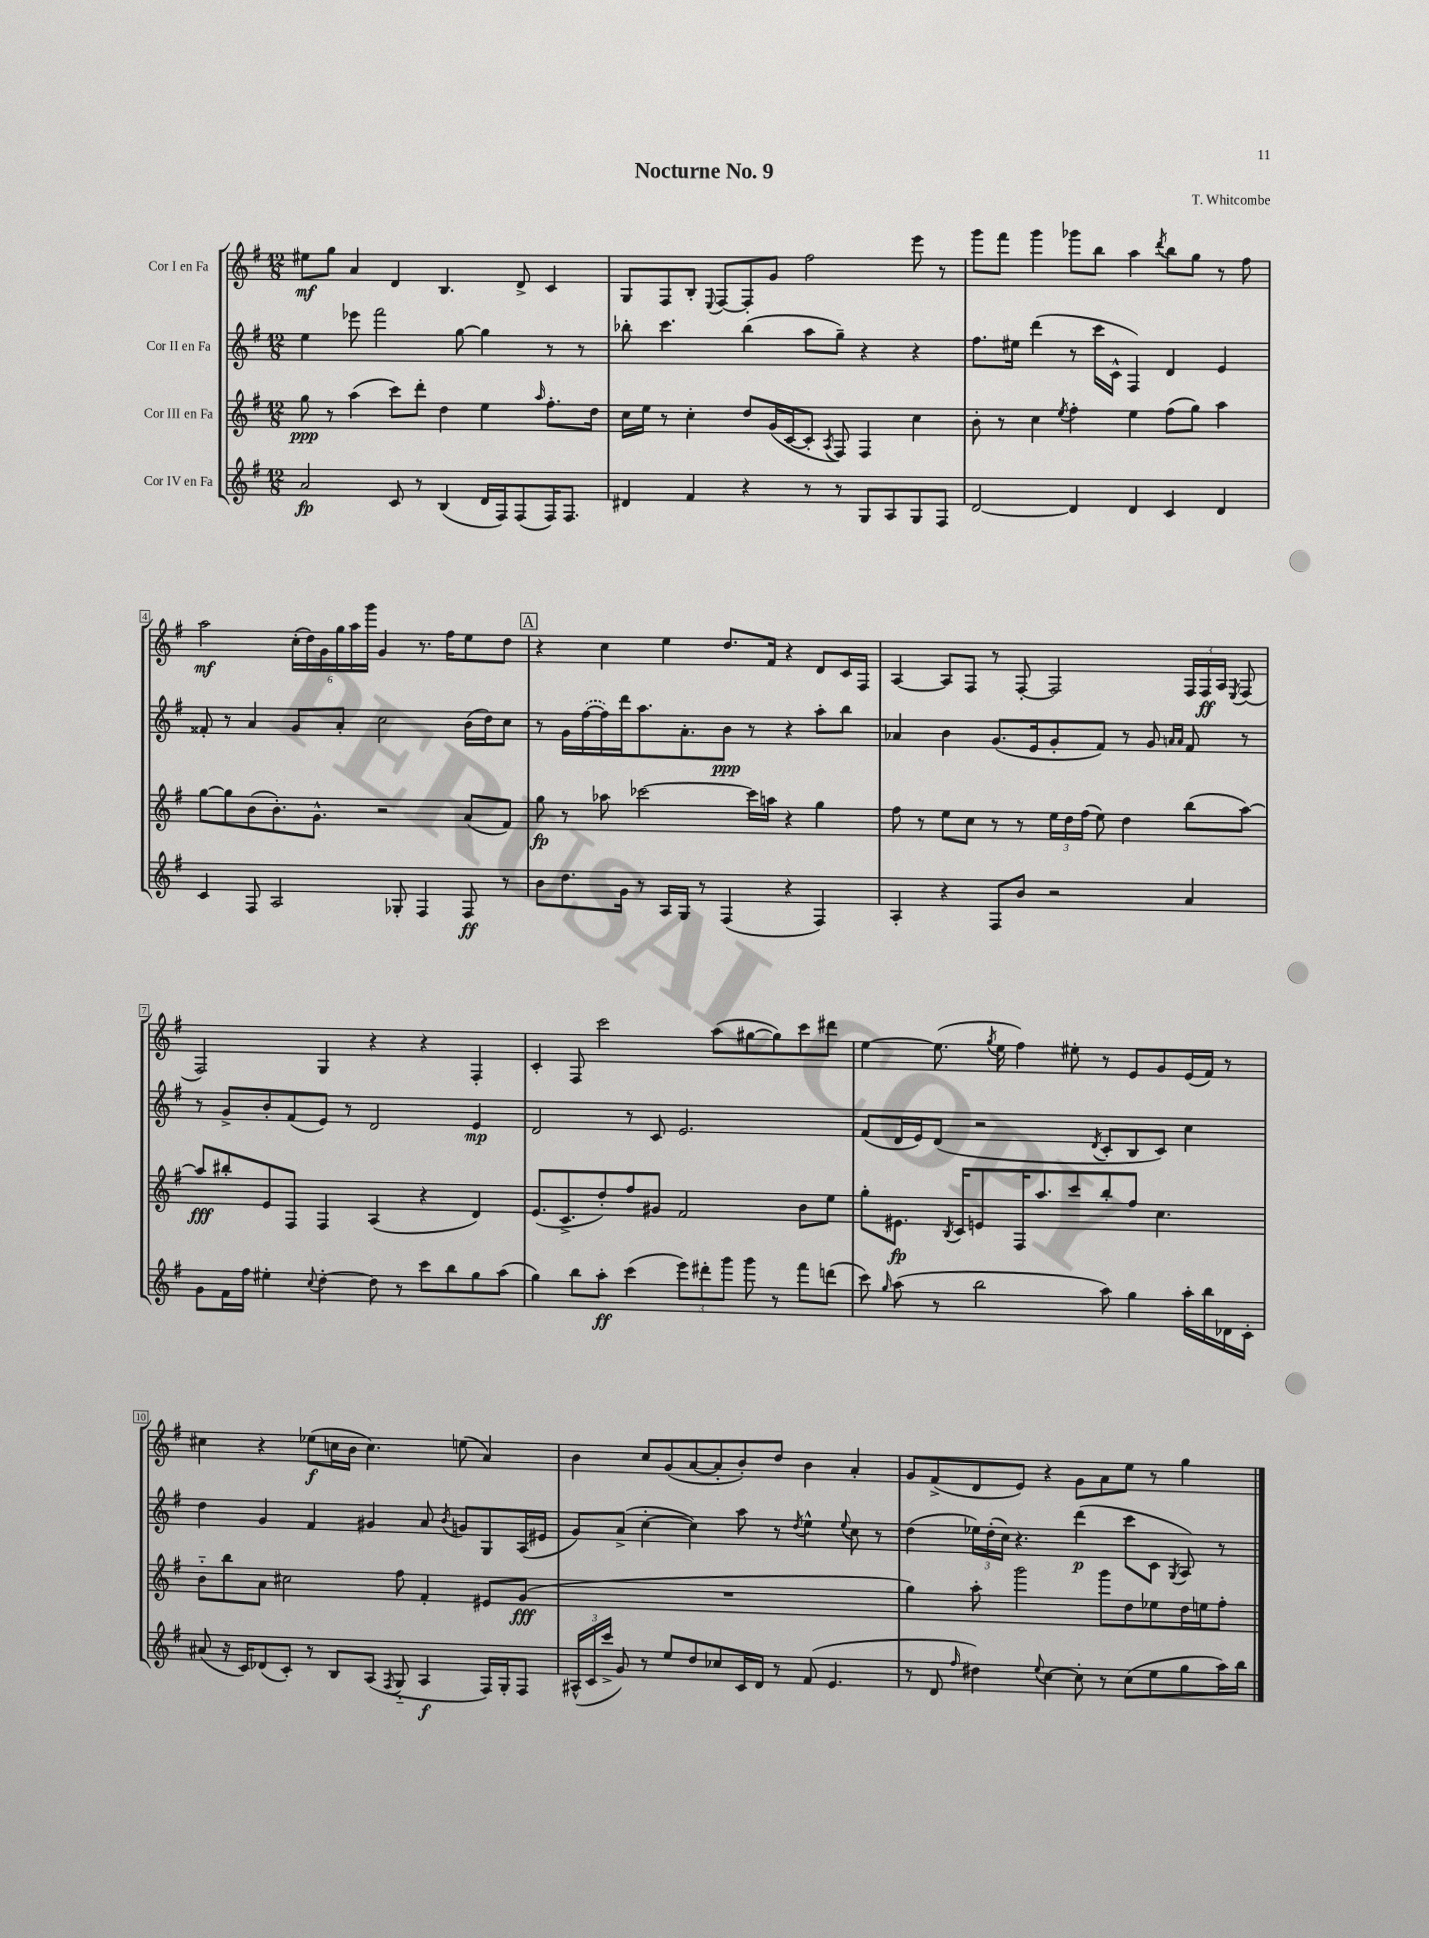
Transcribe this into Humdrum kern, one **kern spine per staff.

**kern	**kern	**kern	**kern
*staff4	*staff3	*staff2	*staff1
*clefG2	*clefG2	*clefG2	*clefG2
*k[f#]	*k[f#]	*k[f#]	*k[f#]
*M12/8	*M12/8	*M12/8	*M12/8
2a	8gg	4ee	8ee#
.	8r	.	8gg
.	(4aa	8eee-	4a
.	.	2fff#	.
8c	8ccc)	.	4d
8r	8ddd'	.	.
(4B	4dd	.	4.B
.	.	[8gg	.
16d	4ee	4gg]	.
16F#)	.	.	.
(8F#	.	.	8d^
.	16qqaa	.	.
16F#)	8.ff#'	8r	4c
8.F#	.	.	.
.	.	8r	.
.	16dd	.	.
=	=	=	=
4d#	16cc	8bb-'	8G
.	16ee	.	.
.	8r	4.ccc	8F#
4f#	4cc'	.	8B'
.	.	.	8qqE
.	.	.	[8F#
4r	8dd	(4bb-	8F#']
.	(16g	.	8g
.	[16c	.	.
8r	8c']	8aa	2ff#
.	8qA	.	.
8r	8F#)	8gg~)	.
8G	4F#	4r	.
8A	.	.	.
8G	4cc	4r	8eee
8F#	.	.	8r
=	=	=	=
[2d	8b'	8.ff#	8ggg
.	8r	.	8fff#
.	.	16ee#	.
.	4cc	(4ddd	4ggg
.	8qee	.	.
4d]	4ff#'	8r	8ggg-
.	.	16ccc	8bb
.	.	16c^^	.
4d	4ee	4F#)	4aa
.	.	.	8qddd
4c	(8ff#	4d	8bb
.	8gg)	.	8gg
4d	4aa	4e	8r
.	.	.	8ff#
=	=	=	=
4c	[8gg	8f##'	2aa
.	8gg]	8r	.
8F#	(8b	4a	.
2A	8.b')	.	.
.	.	8g	(24cc'
.	.	.	24dd)
.	8.g^^	.	.
.	.	.	24g
.	.	8a'	24gg
.	.	.	24aa
.	.	.	24ggg
.	2r	2cc	4g
8G-'	.	.	.
4F#	.	.	8.r
.	.	.	16ff#
8F#	(8a	(16b	8ee
.	.	16dd)	.
8r	8f#)	8cc	8dd
=	=	=	=
8b	8gg	8r	4r
8.dd	8r	16g	.
.	.	([16ff#	.
.	8aa-	16ff#])	4cc
16g	.	16ddd	.
8r	[2ccc-	8.aa	.
16A	.	.	4ee
16G	.	8.a'	.
8r	.	.	.
(4F#	.	8b	8.dd
.	16ccc-]	8r	.
.	16aa	.	16f#
4r	4r	4r	4r
4F#)	4gg	8aa'	8d
.	.	8bb	16c
.	.	.	16F#
=	=	=	=
4A'	8ff#	4a-	[4A
.	8r	.	.
4r	8ee	4b	8A]
.	8cc	.	8F#
8F#	8r	(8.g	8r
8b	8r	.	[8F#'
.	.	16e	.
2r	24ee	8g'	2F#]
.	24dd	.	.
.	(24ff#	.	.
.	8ee)	8f#)	.
.	4dd	8r	.
.	.	8g	.
.	.	16qqa	.
.	.	16qqa	.
4a	(8bb	8f#	24F#
.	.	.	24F#
.	.	.	24A
.	.	.	8qE
.	[8aa)	8r	(8F#
=	=	=	=
8g	8aa]	8r	2F#)
16f#	8bb#'	8g^	.
16ff#	.	.	.
4ee#'	8e	8b'	.
.	8F#	(8f#	.
8qqcc	.	.	.
[4dd'	4F#	8e)	4G
.	.	8r	.
8dd]	(4A	2d	4r
8r	.	.	.
8ccc	4r	.	4r
8bb	.	.	.
8gg	4d)	4e	4F#'
(8aa	.	.	.
=	=	=	=
4gg)	(8.e	2d	4c'
.	8.c^	.	.
8bb	.	.	8F#
8aa'	8dd')	.	2ccc
(4ccc	8ff#	8r	.
.	8g#	8c	.
12eee)	2f#	2.e	.
12ddd#'	.	.	.
.	.	.	(8aa
12ggg	.	.	.
8ggg	.	.	[8gg#
8r	.	.	8gg#])
8fff#	8b	.	8ccc
(8ddd	8ee	.	8ddd#
=	=	=	=
8ccc)	8gg'	(8f#	[4ee
16qqgg	.	.	.
(8aa	8.e#	16d	.
.	.	16e)	.
8r	.	(8d	(8.ee]
.	8qB	.	.
.	16c	.	.
2bb	8e	2r	.
.	.	.	8qgg
.	.	.	16ee
.	16F#	.	4ff#)
.	8.aa	.	.
.	8ccc	.	8ee#'
.	.	8qd	.
8aa)	8bb'	8c'	8r
4gg	8ff#	8B	8e
.	4.cc	8c)	8g
16aa'	.	4cc	(16e
16bb	.	.	16f#)
16d-	.	.	8r
16c'	.	.	.
=	=	=	=
(8a#	8b'~	4dd	4cc#
16r	8bb	.	.
16c)	.	.	.
(8d-	8a	4g	4r
8c')	2cc#	.	.
8r	.	4f#	(8ee-
8B	.	.	16cc
.	.	.	16b
(8A	.	4g#	4.cc)
8qF#	.	.	.
8G'~	8ff#	.	.
4A	4f#'	8a	.
.	.	8qb	.
.	.	8g	(8ee
16F#)	8e#	8G	4a)
16G'	.	.	.
8F#	(8g	(16A	.
.	.	16e#	.
=	=	=	=
(24A#^^	1.r	8g)	4b
24c	.	.	.
24ccc^	.	.	.
8g)	.	(8a^	.
8r	.	[4cc'	8cc
8ee	.	.	(8g
8dd	.	4cc])	[8a
8cc-	.	.	8a']
16c	.	8aa	8b')
16d	.	.	.
8r	.	8r	8dd
.	.	8qdd	.
(8f#	.	4ee^^	4b
4.e	.	.	.
.	.	8qqee	.
.	.	8cc	4a'
.	.	8r	.
=	=	=	=
8r	4gg)	(4dd	8g
8d	.	.	(8f#^
16qqff#	.	.	.
4dd#)	8aa'	24ee-)	8d
.	.	(24dd'	.
.	.	24cc)	.
.	2ggg	4.r	8e)
8qqee	.	.	.
[4cc	.	.	4r
8cc']	.	(4ddd	8g
8r	8ggg	.	8a
(8cc	8dd	8ccc	8ee
8ee	8ee-	8c	8r
.	.	8qG	.
8gg	16dd	8A)	4gg
.	16ee	.	.
16aa)	8ff#'	8r	.
16bb	.	.	.
==	==	==	==
*-	*-	*-	*-
